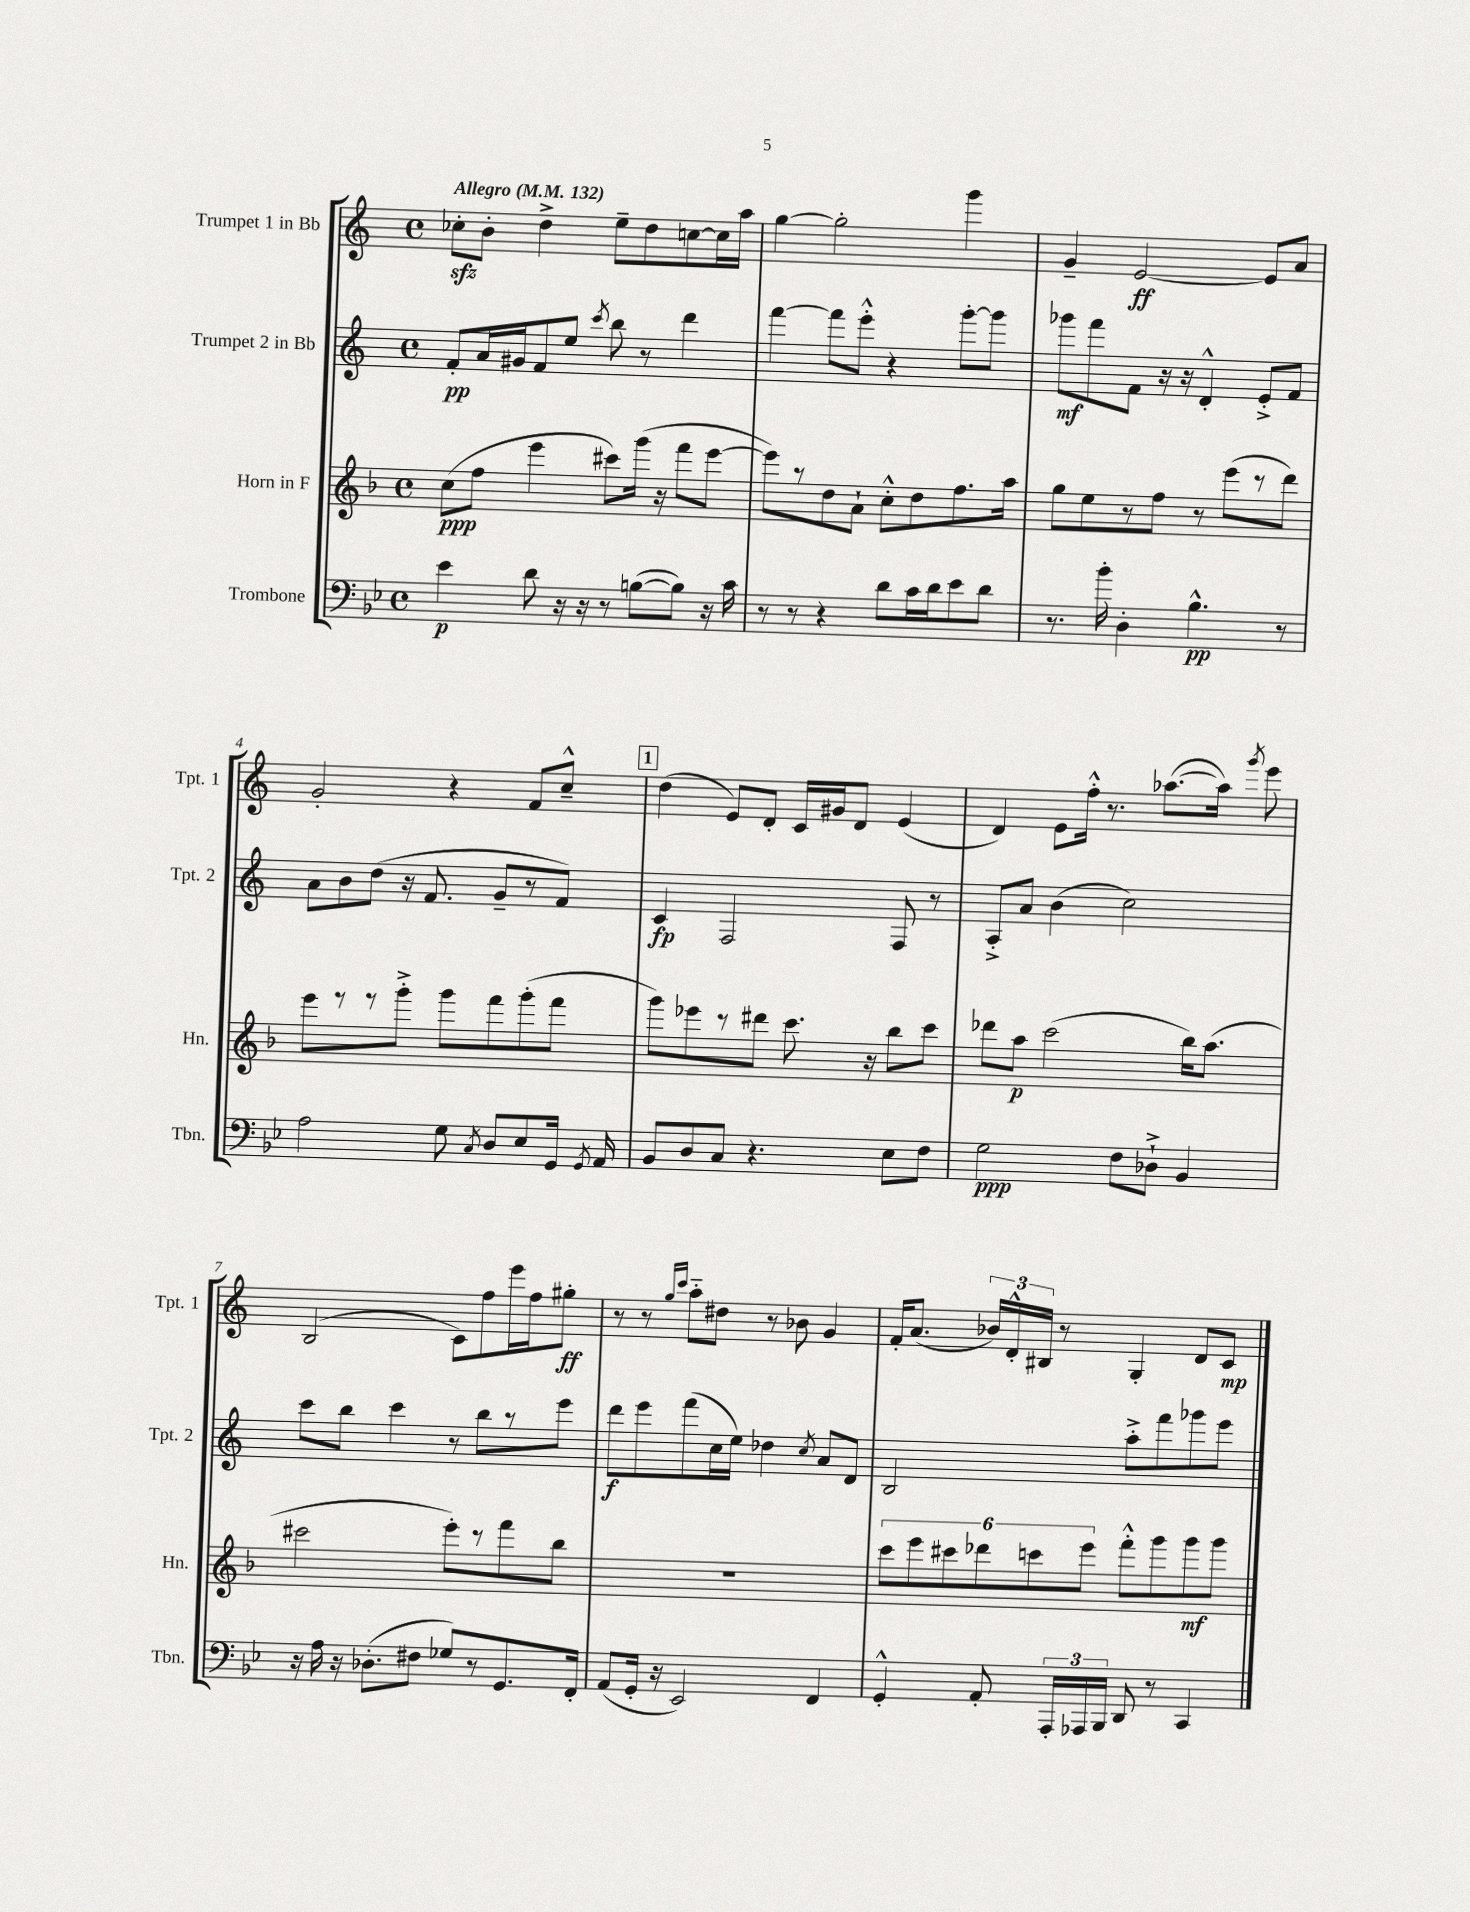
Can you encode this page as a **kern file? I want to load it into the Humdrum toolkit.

**kern	**kern	**kern	**kern
*staff4	*staff3	*staff2	*staff1
*clefF4	*clefG2	*clefG2	*clefG2
*k[b-e-]	*k[b-]	*k[]	*k[]
*M4/4	*M4/4	*M4/4	*M4/4
*met(c)	*met(c)	*met(c)	*met(c)
*MM132	*MM132	*MM132	*MM132
4e-	(8cc	8f'	8cc-'
.	8ff	16a	8b'
.	.	16g#	.
8d	4eee	8f	4dd^
16r	.	8ee	.
16r	.	.	.
.	.	8qccc	.
8r	8ccc#)	8bb	8ee~
([8B	(16ggg	8r	8dd
.	16r	.	.
8B])	8fff	4ddd	[8cc
16r	[8eee	.	16cc]
16c	.	.	16aa
=	=	=	=
8r	8eee])	[4fff	[4gg
8r	8r	.	.
4r	8dd	8fff]	2gg']
.	8a`	8eee'^^	.
8d	8cc'^^	4r	.
16c	8dd	.	.
16d	.	.	.
8e-	8.ff	[8ggg'	4ggg
8d	.	8ggg]	.
.	16aa	.	.
=	=	=	=
8.r	8gg	8ggg-	4g~
.	8ee	8fff	.
16b-'	.	.	.
4D'	8r	8f	[2e
.	8ff	16r	.
.	.	16r	.
4.B-^^	8r	4d'^^	.
.	(8eee	.	.
.	8r	8e'^	8e]
8r	8ddd)	8f	8a
=	=	=	=
2A	8eee	8a	2g'
.	8r	8b	.
.	8r	(8dd	.
.	8ggg'^	16r	.
.	.	8.f	.
8G	8ggg	.	4r
8qC	.	.	.
8D	8fff	8g~	.
8E-	(8ggg'	8r	8f
16GG	8fff	8f)	8cc~^^
8qGG	.	.	.
16AA	.	.	.
=	=	=	=
8BB-	8ggg)	4c	(4dd
8D	8eee-	.	.
8C	8r	2F	8e)
4.r	8ddd#	.	8d'
.	8.ccc	.	16c
.	.	.	16g#
.	.	.	8d
.	16r	.	.
8E-	8bb-	8F	(4e
8F	8ccc	8r	.
=	=	=	=
2G	8ddd-	8A'^	4d)
.	8aa	8a	.
.	(2ccc	(4b	8e
.	.	.	16ff'^^
.	.	.	8.r
8F	.	2cc)	.
8D-`^	.	.	([8.aa-
4BB-	16bb-)	.	.
.	(8.aa	.	16aa-])
.	.	.	8qggg
.	.	.	8eee
=	=	=	=
16r	2ccc#	8ccc	(2B
16A	.	.	.
16r	.	8bb	.
(8.D-'	.	.	.
.	.	4ccc	.
8F#	.	.	.
8G-)	8eee')	8r	8c)
8r	8r	8bb	8ff
8.GG	8fff	8r	16eee
.	.	.	16ff
.	8bb-	8eee	8gg#'
16FF'	.	.	.
=	=	=	=
(8AA	1r	8ddd	8r
16GG'	.	8eee	8r
16r	.	.	.
.	.	.	16qqgg
.	.	.	16qqccc
2EE-)	.	(8fff	8aa'~
.	.	16cc	8dd#
.	.	16ee)	.
.	.	4dd-	8r
.	.	.	8b-
.	.	8qcc	.
4FF	.	8a	4g
.	.	8d	.
=	=	=	=
4GG'^^	12ccc	2B	16f'
.	.	.	(8.a
.	12eee	.	.
.	12ccc#	.	.
8AA'	12ddd-	.	24b-)
.	.	.	24d'^^
.	12ccc	.	24B#
24AAA'	.	.	8r
24AAA-	12eee	.	.
24BBB-	.	.	.
8DD	8fff'^^	8aa'^	4G'
8r	8ggg	8fff	.
4CC	8ggg	8ggg-	8d
.	8ggg	8eee	8c
==	==	==	==
*-	*-	*-	*-
